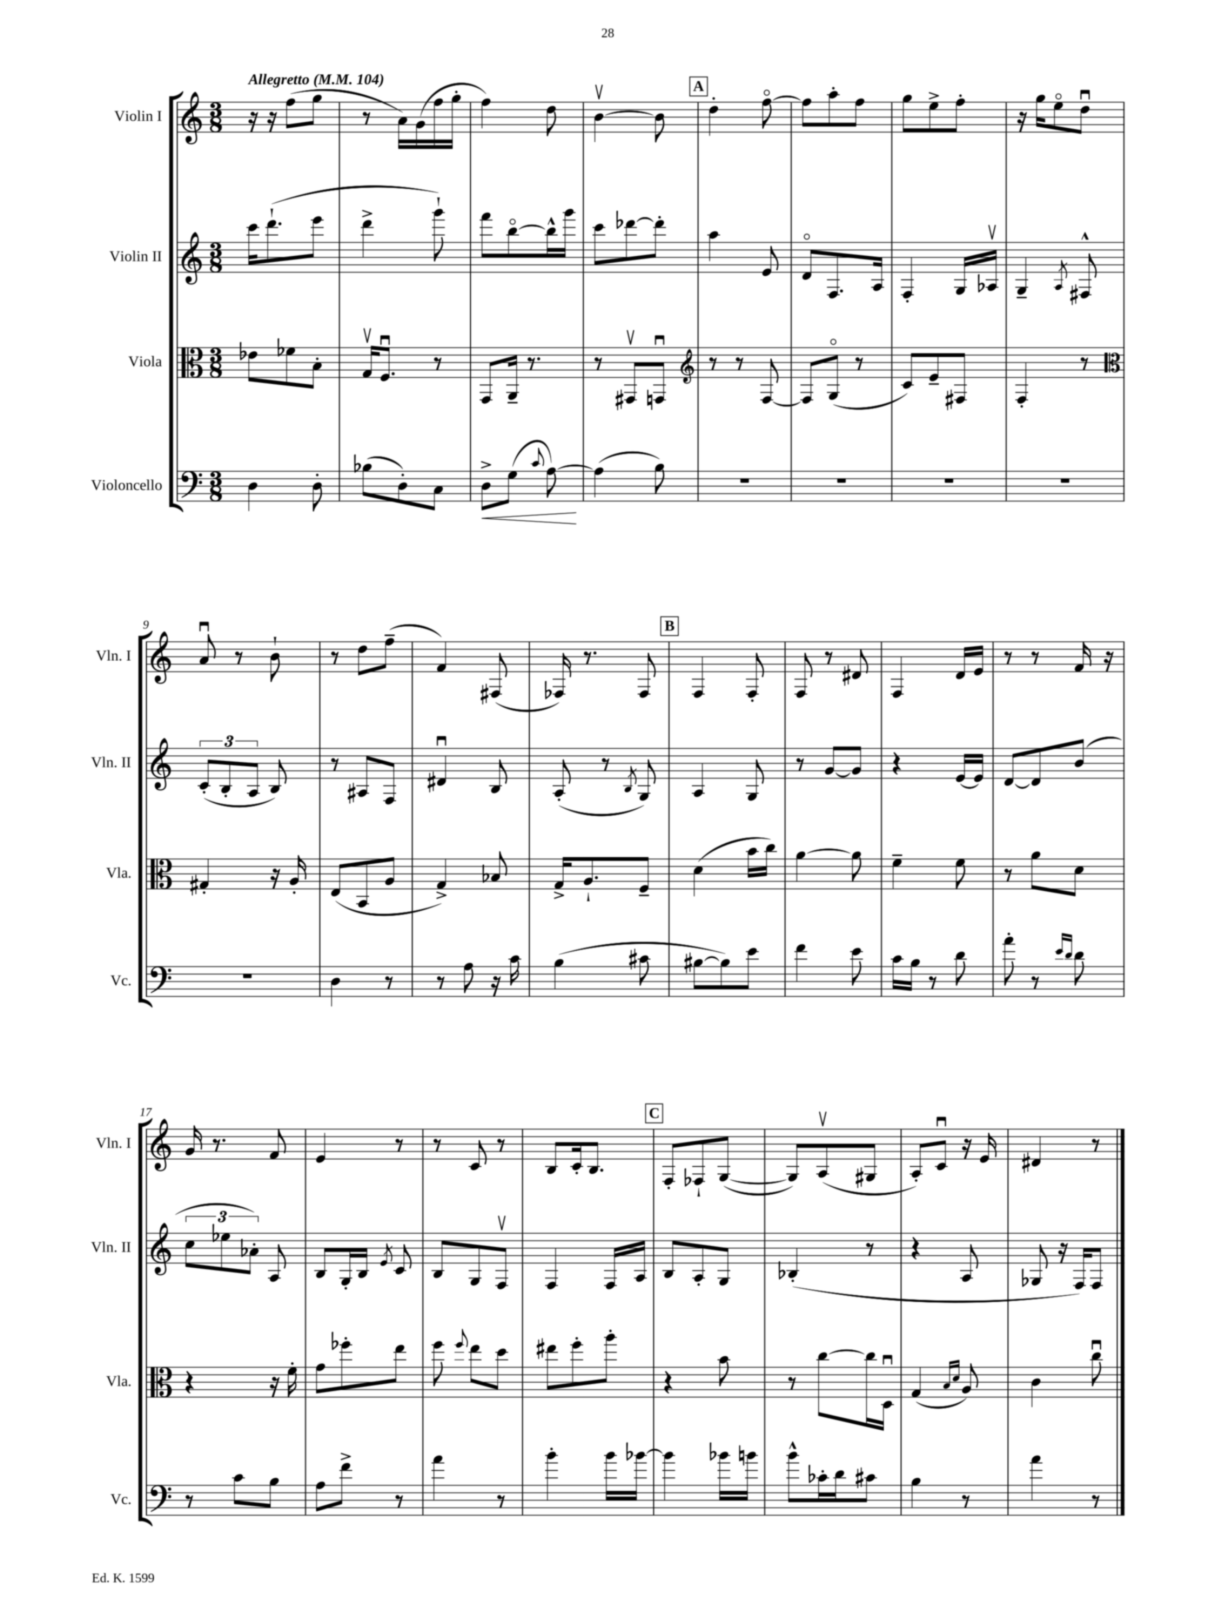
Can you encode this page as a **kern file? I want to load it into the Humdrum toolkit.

**kern	**kern	**kern	**kern
*staff4	*staff3	*staff2	*staff1
*clefF4	*clefC3	*clefG2	*clefG2
*k[]	*k[]	*k[]	*k[]
*M3/8	*M3/8	*M3/8	*M3/8
*MM104	*MM104	*MM104	*MM104
4D	8e-	16ccc	16r
.	.	(8.ddd`	16r
.	8f-	.	(8ff
8D'	8B'	8eee	8gg
=	=	=	=
(8B-	16Gv	4ddd^	8r
.	8.Fu	.	.
8D')	.	.	16a)
.	.	.	(16g
8C	8r	8ggg`)	16ff
.	.	.	16gg'
=	=	=	=
8D^	8GG	8fff	4ff)
(8G	16AA~	[8bbo	.
.	8.r	.	.
8qqc	.	.	.
[8A)	.	16bb^^]	8dd
.	.	16ggg	.
=	=	=	=
(4A]	8r	8ccc	[4bv
.	8GG#v	[8ddd-	.
8B)	8GGu	8ddd-']	8b]
=	=	=	=
*	*clefG2	*	*
4.r	8r	4aa	4dd'
.	8r	.	.
.	[8F	8e	[8ffo
=	=	=	=
4.r	8F]	8do	8ff]
.	(8Go	8.F	8aa'
.	8r	.	8ff
.	.	16A	.
=	=	=	=
4.r	8c)	4F'	8gg
.	8e~	.	8ee^
.	8F#	16G	8ff'
.	.	16A-v	.
=	=	=	=
4.r	4F'	4G~	16r
.	.	.	16gg
.	.	.	8eeo
.	.	8qA	.
.	8r	8F#^^	8ddu
=	=	=	=
*	*clefC3	*	*
4.r	4G#'	(12c'	8au
.	.	12B'	.
.	.	.	8r
.	.	12A	.
.	16r	8B)	8b`
.	16A'	.	.
=	=	=	=
4D	(8E	8r	8r
.	8BB	8A#	8dd
8r	8A	8F	(8ff~
=	=	=	=
8r	4G^)	4d#u	4f)
8A	.	.	.
16r	8B-	8B	(8F#
16c	.	.	.
=	=	=	=
(4B	16G^	(8A'	16F-)
.	8.A`	.	8.r
.	.	8r	.
.	.	8qB	.
8c#	8F~	8G)	8F-
=	=	=	=
[8B#	(4d	4A	4F
8B#])	.	.	.
8e	16b	8G	8F'
.	16cc)	.	.
=	=	=	=
4f	[4a	8r	8F
.	.	[8g	8r
8e	8a]	8g]	8d#
=	=	=	=
16c	4f~	4r	4F
16B	.	.	.
8r	.	.	.
8d	8f	[16e	16d
.	.	16e]	16e
=	=	=	=
8a'	8r	[8d	8r
8r	8a	8d]	8r
16qqe	.	.	.
16qqd	.	.	.
8d	8d	(8b	16f
.	.	.	16r
=	=	=	=
8r	4r	12cc	16g
.	.	.	8.r
.	.	12ee-	.
8c	.	.	.
.	.	12a-')	.
8B	16r	8A	8f
.	16f'	.	.
=	=	=	=
8A	8g	8B	4e
8f^	8ff-'	16G'	.
.	.	16B	.
.	.	8qe	.
8r	8ee	8c	8r
=	=	=	=
4a	8ff	8B	8r
.	8qqff	.	.
.	8ee	8G	8c
8r	8dd	8Fv	8r
=	=	=	=
4b'	8ee#	4F	8B
.	8ff'	.	16c'
.	.	.	8.B
16b	8aa'	16F	.
[16b-	.	16A	.
=	=	=	=
4b-]	4r	8B	8F'
.	.	8A'	8F-`
16b-	8b	8G	([8G
16b	.	.	.
=	=	=	=
8b^^	8r	(4B-'	8G])
16c-'	[8cc	.	(8Av
16d	.	.	.
8c#	16cc]	8r	8G#
.	16Du	.	.
=	=	=	=
4B	(4G	4r	8A')
.	.	.	8cu
.	16qqB	.	.
.	16qqd	.	.
8r	8A)	8A	16r
.	.	.	16e
=	=	=	=
4a	4c	8G-	4d#
.	.	16r	.
.	.	16F)	.
8r	8ccu	8F	8r
==	==	==	==
*-	*-	*-	*-
